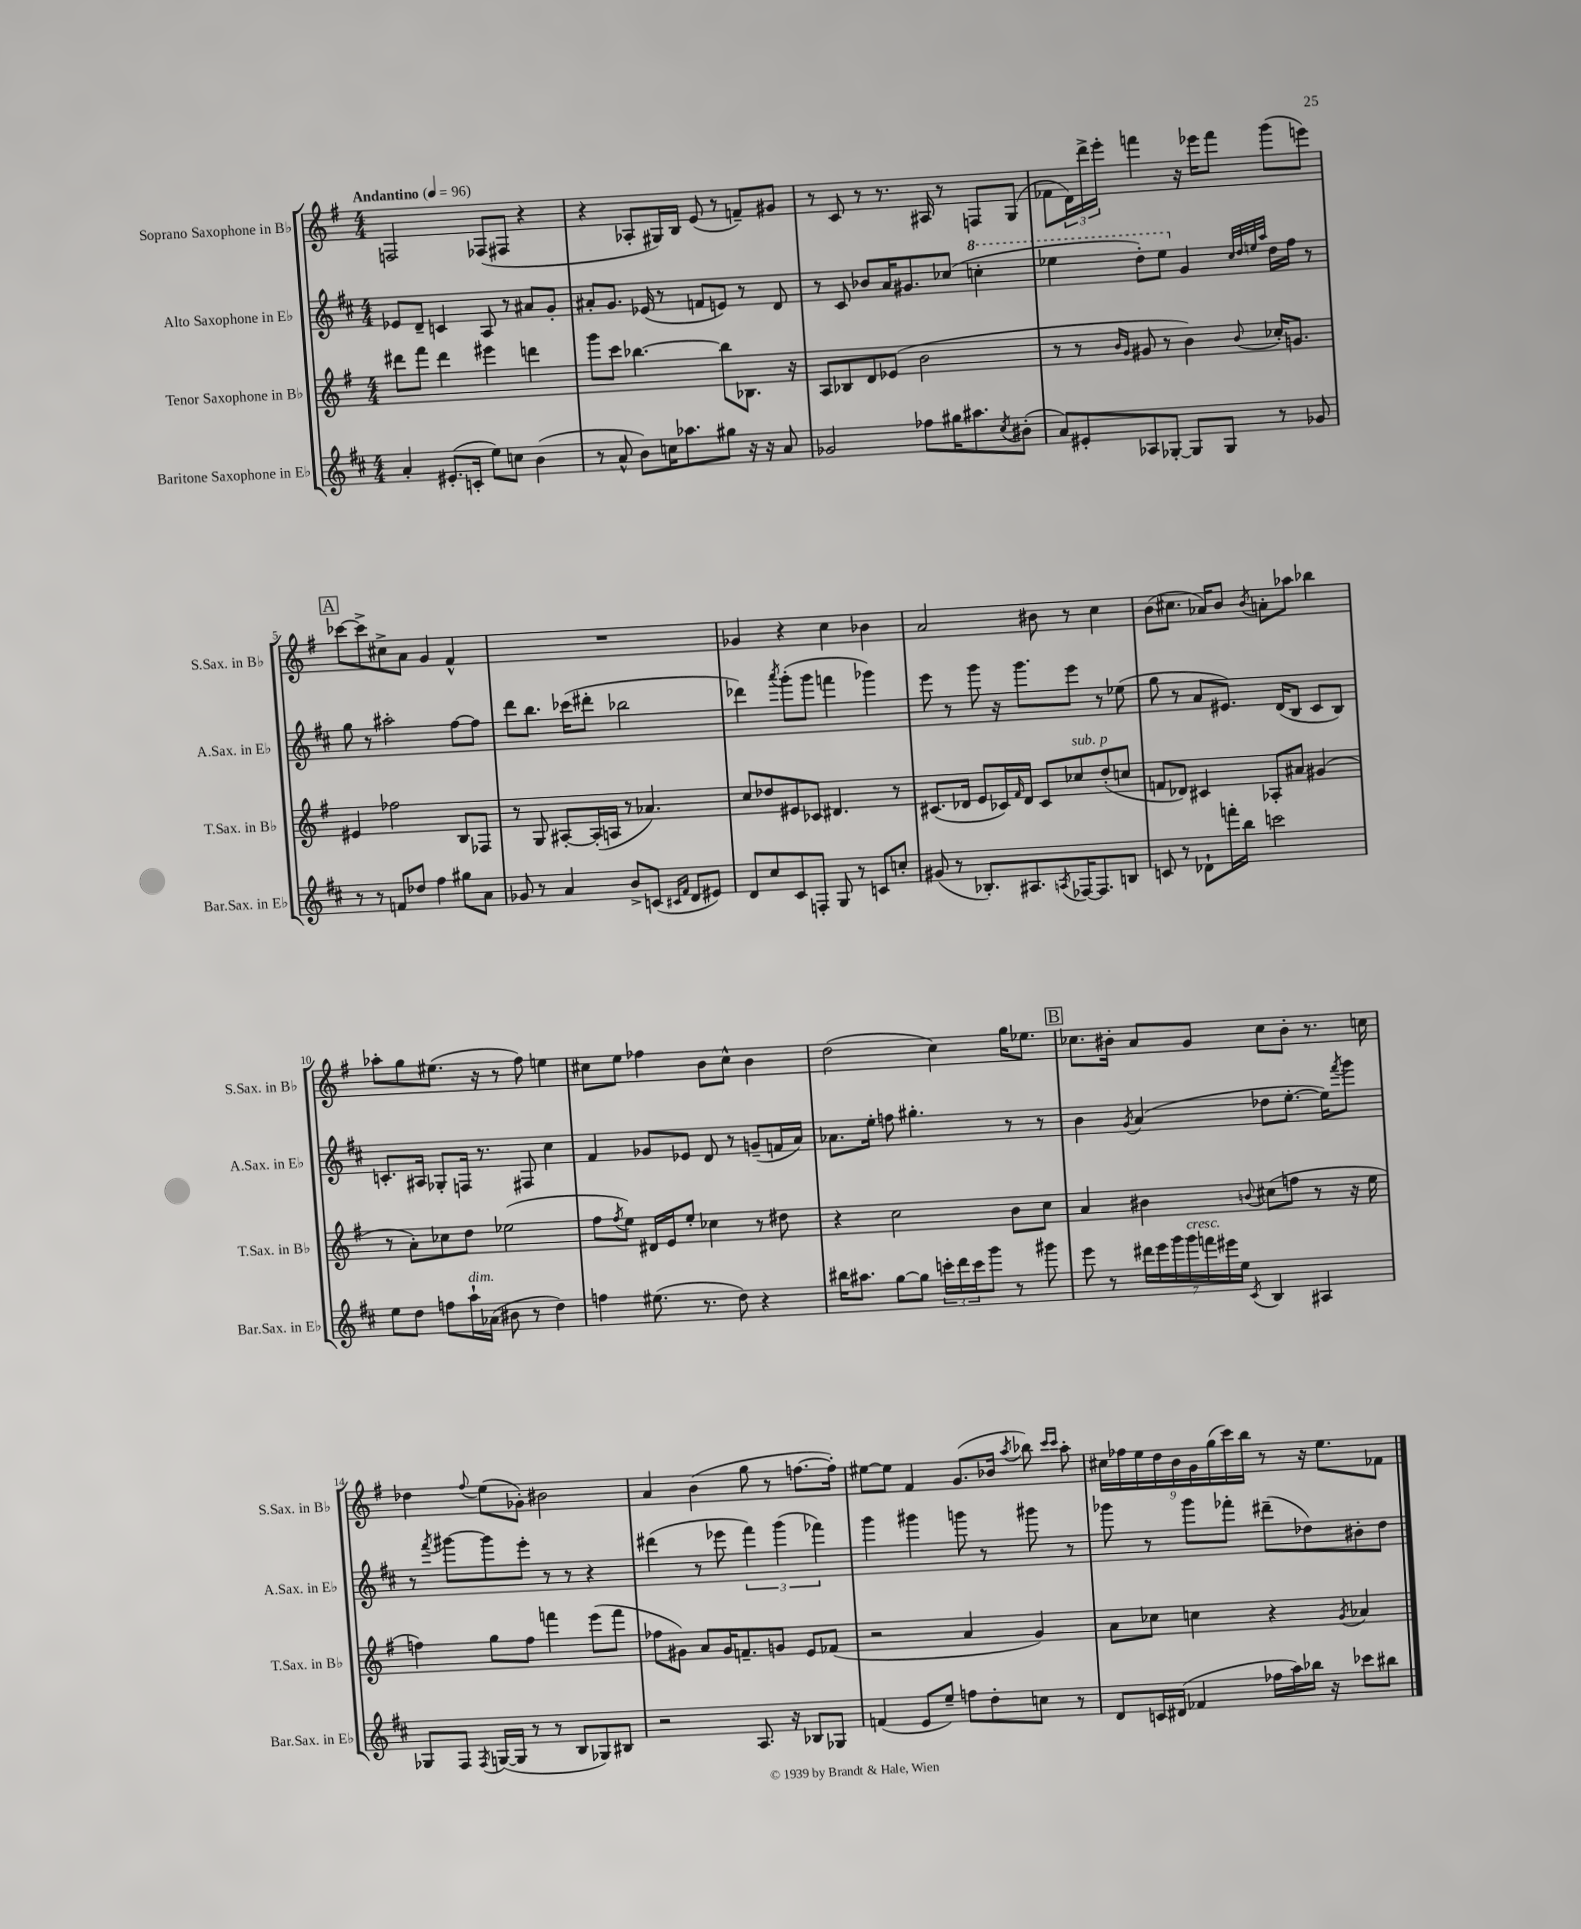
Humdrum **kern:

**kern	**kern	**kern	**kern
*staff4	*staff3	*staff2	*staff1
*clefG2	*clefG2	*clefG2	*clefG2
*k[f#c#]	*k[f#]	*k[f#c#]	*k[f#]
*M4/4	*M4/4	*M4/4	*M4/4
*MM96	*MM96	*MM96	*MM96
4a'/	8ddd#\L	8e-/L	2F/
.	8fff#\J	8d~/J	.
(8.e#'/L	4ddd#\	4c/	.
16c'/Jk	.	.	.
8ee\L)	4eee#\	8A/	(8F-/L
8cc\J	.	8r	8F#/J
(4b\	4ddd\	8a#/L	4r
.	.	8g'/J	.
=	=	=	=
8r	8ggg\L	8a#'/L	4r
8a^^/	8ccc\J	8.g/J	.
8b\L)	[4.bb-\	.	8A-'/L
.	.	(16e-/	.
16cc\K	.	8r	16G#/L)
8.aa-\	.	.	16B/JJ
.	.	8f/L	(8e/
8gg#\J	8bb-\]L	8e/J)	8r
16r	8.B-\J	8r	8f~/L)
16r	.	.	.
8a/	.	8d/	8g#/J
.	16r	.	.
=	=	=	=
2g-/	8A/L	8r	8r
.	8B-/	8c#/	8c/
.	8d/	8b-/L	8r
.	(8e-/J	16a/K	8.r
.	.	8.g#/	.
8ff-\L	2b\	.	.
.	.	.	16A#/
16gg#\K	.	(8cc-/J	8r
8.aa#\	.	.	.
.	.	4ccc'\	8F/L
8qcc#/	.	.	.
(8b#'\J	.	.	(8G/J
=	=	=	=
8a/L)	8r	4eee-\	8f-\L
8e#'/	8r	.	24d\L)
.	.	.	24ddd^\
.	.	.	24eee'\JJ
.	16qqb/LL	.	.
.	16qqg/JJ	.	.
8A-/	8g#/	8ddd'\L)	4fff\
[8G-'/J	8r	8eee-\J	.
8G-/]L	4b\)	4g/	16r
.	.	.	16eee-\LK
8G-/J	.	.	8fff\J
.	.	32qqcc#/LLL	.
.	.	32qqdd/	.
.	.	32qqee/	.
.	8qqb/	32qqaa/JJJ	.
8r	16cc-'/LK	16dd\LL	(8ggg\L
.	8.g/J	16ff#\JJ	.
8g-/	.	8r	8eee\J)
=	=	=	=
8r	4e#/	8gg\	[8ccc-\L
8r	.	8r	8ccc-^\]
8f/L	2ff-\	2aa#'\	8cc#^\
8dd-/J	.	.	8a\J
4ff#\	.	.	4g/
8gg#\L	8B/L	[8ff#\L	4f#^^/
8a\J	8F-/J	8ff#\]J	.
=	=	=	=
8g-/	8r	8ddd\L	1r
8r	8G/	8.bb\J	.
4a/	[8A#'/L	.	.
.	.	(16ccc-\LK	.
.	(16A#'/]L	8ddd#'\J	.
.	16A/JJ	.	.
8b^/L	8r	2bb-\	.
(8c/J	4.a-/)	.	.
16qqc#/LL	.	.	.
16qqf#/JJ	.	.	.
8d/L	.	.	.
8e#/J)	.	.	.
=	=	=	=
8d/L	8cc/L	4ddd-\)	4g-/
8cc#/	8dd-/	.	.
.	.	8qaaa/	.
8c#/	8e#/	(8ggg'\L	4r
8F'/J	8c-/J	8ggg\J	.
8G/	4.d#/	4fff\	4cc\
8r	.	.	.
8c/L	.	4ggg-\)	4b-\
8cc'/J	8r	.	.
=	=	=	=
(8g#/	(8.c#/L	8eee\	2a/
8r	.	8r	.
.	16d-/Jk	.	.
8.B-'/L)	8e/L	8ggg\	.
.	16c-/L)	16r	.
.	16qqf#/	.	.
8.A#/	16d-/JJ	8.ggg\L	.
.	8c-/L	.	8b#\
8qA/	.	.	.
[16F-/K	8cc-/	8eee\J	8r
8.F-/]	.	.	.
.	(8dd'/	8r	4cc\
8B/J	8cc/J	(8ee-\	.
=	=	=	=
8c/	8f/L	8gg\	(8b\L
8r	8d-/J)	8r	8.cc#\J
8d-`\L	4c#/	8a/L	.
.	.	.	16a-/LK)
16fff'\L	.	8.e#/J)	8b/J
16bb\JJ	.	.	.
.	.	.	8qb/
2ccc\	8A-'/L	.	8a'\L
.	.	(16d/LK	.
.	8a#/J	8B/J	8aa-\J
.	(4g#/	8c#/L	4bb-\
.	.	8B/J)	.
=	=	=	=
8ee\L	8r	8.c'/L	8aa-'\L
8dd\J	8a'\L)	.	8gg\
.	.	16A#/Jk	.
8ff\L	8cc-\	8G-'/L	(8.ee#\J
16aa`\L	8dd\J	16F/Jk	.
(16a-\JJ	.	8.r	16r
8b#\	(2ee-\	.	8r
8r	.	8F#/	8ff#\)
4dd\)	.	4cc#\	4ee\
=	=	=	=
4ff\	8ff#\L	4f#/	8cc#\L
.	8qff#/	.	.
.	8ee\J)	.	8ee\J
(8.ee#\	16d#/LL	8g-/L	4ff-\
.	16e/J	.	.
.	8ee'/J	8e-/J	.
8.r	.	.	.
.	4cc-\	8d/	8b\L
8dd\)	.	8r	8cc#^^\J
4r	8r	(8g~/L	4b\
.	8dd#\	16f/L	.
.	.	16a/JJ)	.
=	=	=	=
16bb#\LK	4r	8.a-\L	(2dd\
8.aa#\J	.	.	.
.	.	16ee'\Jk	.
[8gg\L	2cc\	8ff\	.
8gg\]J	.	4.gg#'\	.
24ccc'\LL	.	.	4cc\)
24ddd\	.	.	.
24ccc\J	.	.	.
8ggg\J	.	.	.
8r	8b\L	8r	16gg\LK
.	.	.	8.ee-\J
8ggg#\	8cc\J	8r	.
=	=	=	=
8eee\	4a/	4b\	8.cc-\L
8r	.	.	.
.	.	.	16b#'\Jk
.	.	8qg/	.
28ddd#\LL	4b#\	(4a/	8a/L
28eee\	.	.	.
28ggg\	.	.	.
28ggg\	.	.	.
.	.	.	8g/J
28fff\	.	.	.
28eee#\	.	.	.
28ee\JJ	.	.	.
8qc#/	8qqb/	.	.
4B/	(8cc#\L	8dd-\L	8cc-\L
.	8ff\J	[8.ee'\J	8b#'\J
4A#/	8r	.	8.r
.	.	16ee\]LK)	.
.	.	8qfff#/	.
.	16r	8ggg\J	.
.	16ee\	.	16cc\
=	=	=	=
8G-/L	4ff\)	8r	4dd-\
.	.	8qfff#/	.
8F#/J	.	[8ggg#\L	.
8qF#/	.	.	8qqff#/
([16G/LL	8gg\L	8ggg#\]	(8ee\L
16G/]JJ	.	.	.
8r	8ff\J	8eee'\J	8g-'\J)
8r	4fff\	8r	2b#\
8B/L	.	8r	.
8G-/)	(8eee\L	4r	.
8B#/J	8fff\J	.	.
=	=	=	=
2r	8ff-\L	(4ddd#\	4a/
.	8g#\J)	.	.
.	8a/L	8r	(4b\
.	16g#/K	8eee-\	.
.	8.f~/	.	.
8.A/	.	6fff#\)	8gg\
.	8g/J	.	8r
.	.	(6ggg\	.
16r	.	.	.
8B-/L	8e/L	.	[8.ff\L
.	.	6fff-\)	.
8G-/J	(8f-/J	.	.
.	.	.	16ff'\]Jk)
=	=	=	=
(4f/	2r	4ggg\	[8ee#\L
.	.	.	8ee#\]J
8e/L	.	4ggg#\	4f#/
8ee~/J)	.	.	.
8ff\L	4a/	8ggg\	(8.g/L
8dd'\	.	8r	.
.	.	.	16b-/Jk
.	.	.	8qaa/
8cc\J	4g/)	8ggg#\	8bb-\)
.	.	.	16qqccc/LL
.	.	.	16qqccc/JJ
8r	.	8r	8aa'\
=	=	=	=
8d/L	8a\L	8ggg-\	18cc#\LL
.	.	.	18ff-\
.	.	.	18ee\
16c/L	8cc-\J	8r	.
.	.	.	18dd\
(16d#/JJ	.	.	.
.	.	.	18b\
4f-/	4cc\	8ggg-\L	.
.	.	.	18g\
.	.	.	(18gg\
.	.	8fff-'\J	.
.	.	.	18ccc\)
.	.	.	18bb\JJ
16ff-\LL	4r	(8ddd#~\L	8r
16aa\)	.	.	.
16bb-\JJ	.	8dd-\)	16r
16r	.	.	8.ee\L
.	8qg/	.	.
8ccc-\L	4a-/	8b#'\	.
8bb#\J	.	8dd-\J	8f-\J
==	==	==	==
*-	*-	*-	*-
